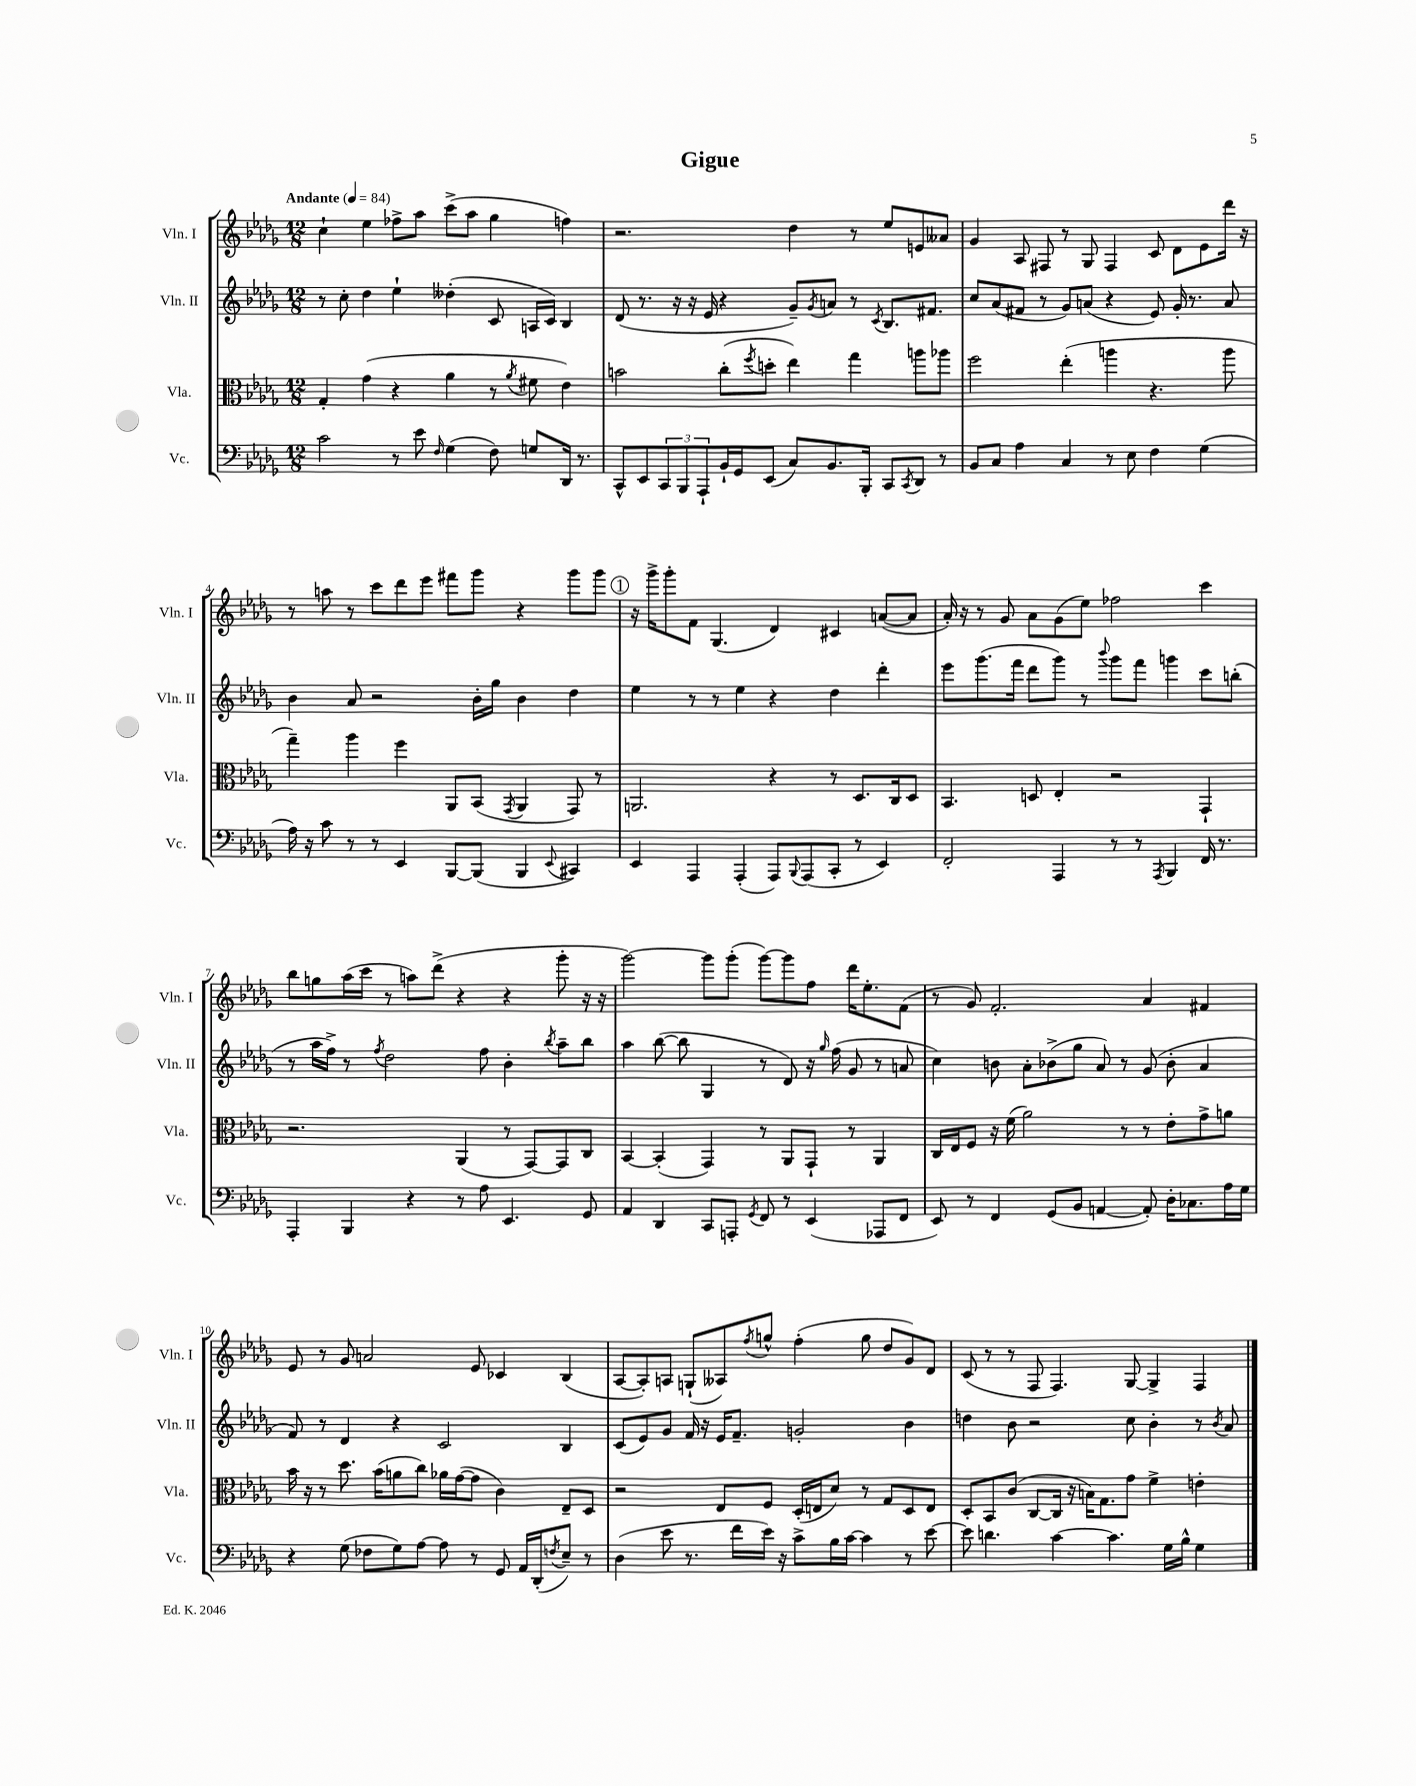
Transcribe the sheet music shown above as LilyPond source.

\header { title = "Gigue" }
<<
\new StaffGroup <<
\new Staff = "s0" \with { instrumentName = "Vln. I" shortInstrumentName = "Vln. I" } {
    \clef treble \key des \major \numericTimeSignature \time 12/8 \tempo "Andante" 4 = 84
    c''4-! ees''4 fes''8-> aes''8 c'''8->( aes''8 ges''4 f''4) |
    r2. des''4 r8 ees''8 e'8 aeses'8 |
    ges'4 aes8 fis8 r8 ges8 fis4 c'8 des'8 ees'8 des'''16 r16 |
    r8 a''8 r8 c'''8 des'''8 ees'''8 fis'''8 ges'''8 r4 ges'''8 ges'''8 |
    \mark \markup { \circle "1" } r16 ges'''16-> ges'''8-. f'8 ges4.( des'4) cis'4 a'8~( a'8 |
    aes'16-.) r16 r8 ges'8 aes'8 ges'8( ees''8) fes''2 c'''4 |
    bes''8 g''8 aes''16( c'''16 r8 a''8) des'''8->( r4 r4 ges'''8-. r16 r16 |
    ges'''2~) ges'''8 ges'''8-.( ges'''8~) ges'''8 f''8 des'''16 ees''8.-. f'8( |
    r8 ges'8) f'2.-. aes'4 fis'4 |
    ees'8 r8 ges'8 a'2 ees'8 ces'4 bes4( |
    aes8~ aes8-.) a8 g8-!( aeses8) \acciaccatura { f''8 } g''8-^ f''4-.( g''8 des''8 ges'8) des'8 |
    c'8( r8 r8 f8 f4.) ges8~ ges4-> f4 \bar "|." |
}
\new Staff = "s1" \with { instrumentName = "Vln. II" shortInstrumentName = "Vln. II" } {
    \clef treble \key des \major \numericTimeSignature \time 12/8
    r8 c''8-. des''4 ees''4-! deses''4-.( c'8 a16 c'16) bes4 |
    des'8( r8. r16 r16 ees'16 r4 ges'8--) \acciaccatura { ges'8 } a'8 r8 \acciaccatura { c'8 } bes8. fis'8. |
    c''8 aes'8( fis'8 r8 ges'8) a'8( r4 ees'8) ges'16-. r8. a'8 |
    bes'4 aes'8 r2 bes'16-. ges''16 bes'4 des''4 |
    \mark \markup { \circle "1" } ees''4 r8 r8 ees''4 r4 des''4 des'''4-. |
    ees'''8 ges'''8.( f'''16 des'''8 ges'''8) r8 \appoggiatura { bes'''8 } ges'''8 f'''8 g'''4 c'''8 b''8-.( |
    r8 aes''16 f''16->) r8 \acciaccatura { f''8 } des''2 f''8 bes'4-. \acciaccatura { bes''8 } aes''8-- bes''8 |
    aes''4 bes''8~( bes''8 ges4 r8 des'8) r16 \grace { ges''16 } f''16( ges'8 r8 a'8 |
    c''4) b'8 aes'8-. bes'8->( ges''8 aes'8) r8 ges'8( bes'8-. aes'4 |
    f'8) r8 des'4 r4 c'2 bes4 |
    c'8( ees'8) ges'8 f'16 r16 ees'16 f'8.-- g'2-. bes'4 |
    d''4 bes'8 r2 c''8 bes'4-. r8 \acciaccatura { bes'8 } aes'8 \bar "|." |
}
\new Staff = "s2" \with { instrumentName = "Vla." shortInstrumentName = "Vla." } {
    \clef alto \key des \major \numericTimeSignature \time 12/8
    ges4-. ges'4( r4 aes'4 r8 \acciaccatura { aes'8 } fis'8 ees'4) |
    b'2 c''8-.( \acciaccatura { f''8 } d''8-. ees''4) ges''4 a''8 aes''8 |
    f''2 ees''4-.( a''4 r4. a''8 |
    ges''4--) aes''4 f''4 aes,8 bes,8( \acciaccatura { ges,8 } aes,4 ges,8) r8 |
    \mark \markup { \circle "1" } a,2. r4 r8 des8. c16 des8 |
    bes,4. d8 ees4-. r2 ges,4-! |
    r2. aes,4( r8 ges,8~) ges,8 c8 |
    bes,4~ bes,4-.( ges,4) r8 aes,8 ges,8-! r8 aes,4 |
    c16 ees16 f8 r16 f'16( aes'2) r8 r8 ees'8-. ges'8-> a'8 |
    bes'16 r16 r8 des''8. bes'16( a'8 c''8) aes'16 ges'16~( ges'8 c'4) ees8-- des8 |
    r2 ees8 f8 des16-.( e16 des'8) r8 ges8 des8 e8 |
    des8-. bes,8 c'8( c8~ c16 r16 b16) ges8. ges'8 f'4-> e'4-. \bar "|." |
}
\new Staff = "s3" \with { instrumentName = "Vc." shortInstrumentName = "Vc." } {
    \clef bass \key des \major \numericTimeSignature \time 12/8
    c'2 r8 ees'8 \grace { f16 } ges4( f8) g8 des,16 r8. |
    c,8-^ ees,8 \tuplet 3/2 { c,8 bes,,8 aes,,8-! } bes,16-! ges,16 ees,8( c8) bes,8. bes,,16-. c,8 \acciaccatura { c,8 } des,8 r8 |
    bes,8 c8 aes4 c4 r8 ees8 f4 ges4( |
    aes16) r16 c'8 r8 r8 ees,4 bes,,8~ bes,,8( bes,,4 \appoggiatura { ees,8 } cis,4) |
    \mark \markup { \circle "1" } ees,4 aes,,4 aes,,4-.( aes,,8) \appoggiatura { bes,,8 } aes,,8( c,8-. r8 ees,4) |
    f,2-. aes,,4 r8 r8 \acciaccatura { aes,,8 } bes,,4 f,16 r8. |
    aes,,4-. bes,,4 r4 r8 aes8 ees,4. ges,8 |
    aes,4 des,4 c,8 a,,8-. \acciaccatura { ges,8 } f,8 r8 ees,4( aes,,8 f,8 |
    ees,8) r8 f,4 ges,8( bes,8 a,4~ a,8-.) des16-. ces8. aes16 ges16 |
    r4 ges8( fes8 ges8) aes8~ aes8 r8 ges,8 aes,16 des,16-.( \acciaccatura { f8 } ees8--) r8 |
    des4( ees'8 r8. f'16 ees'16) r16 c'8-> bes16 c'16~ c'4 r8 ees'8~ |
    ees'8 d'4. c'4~ c'4. ges16 bes16-^ ges4 \bar "|." |
}
>>
>>
